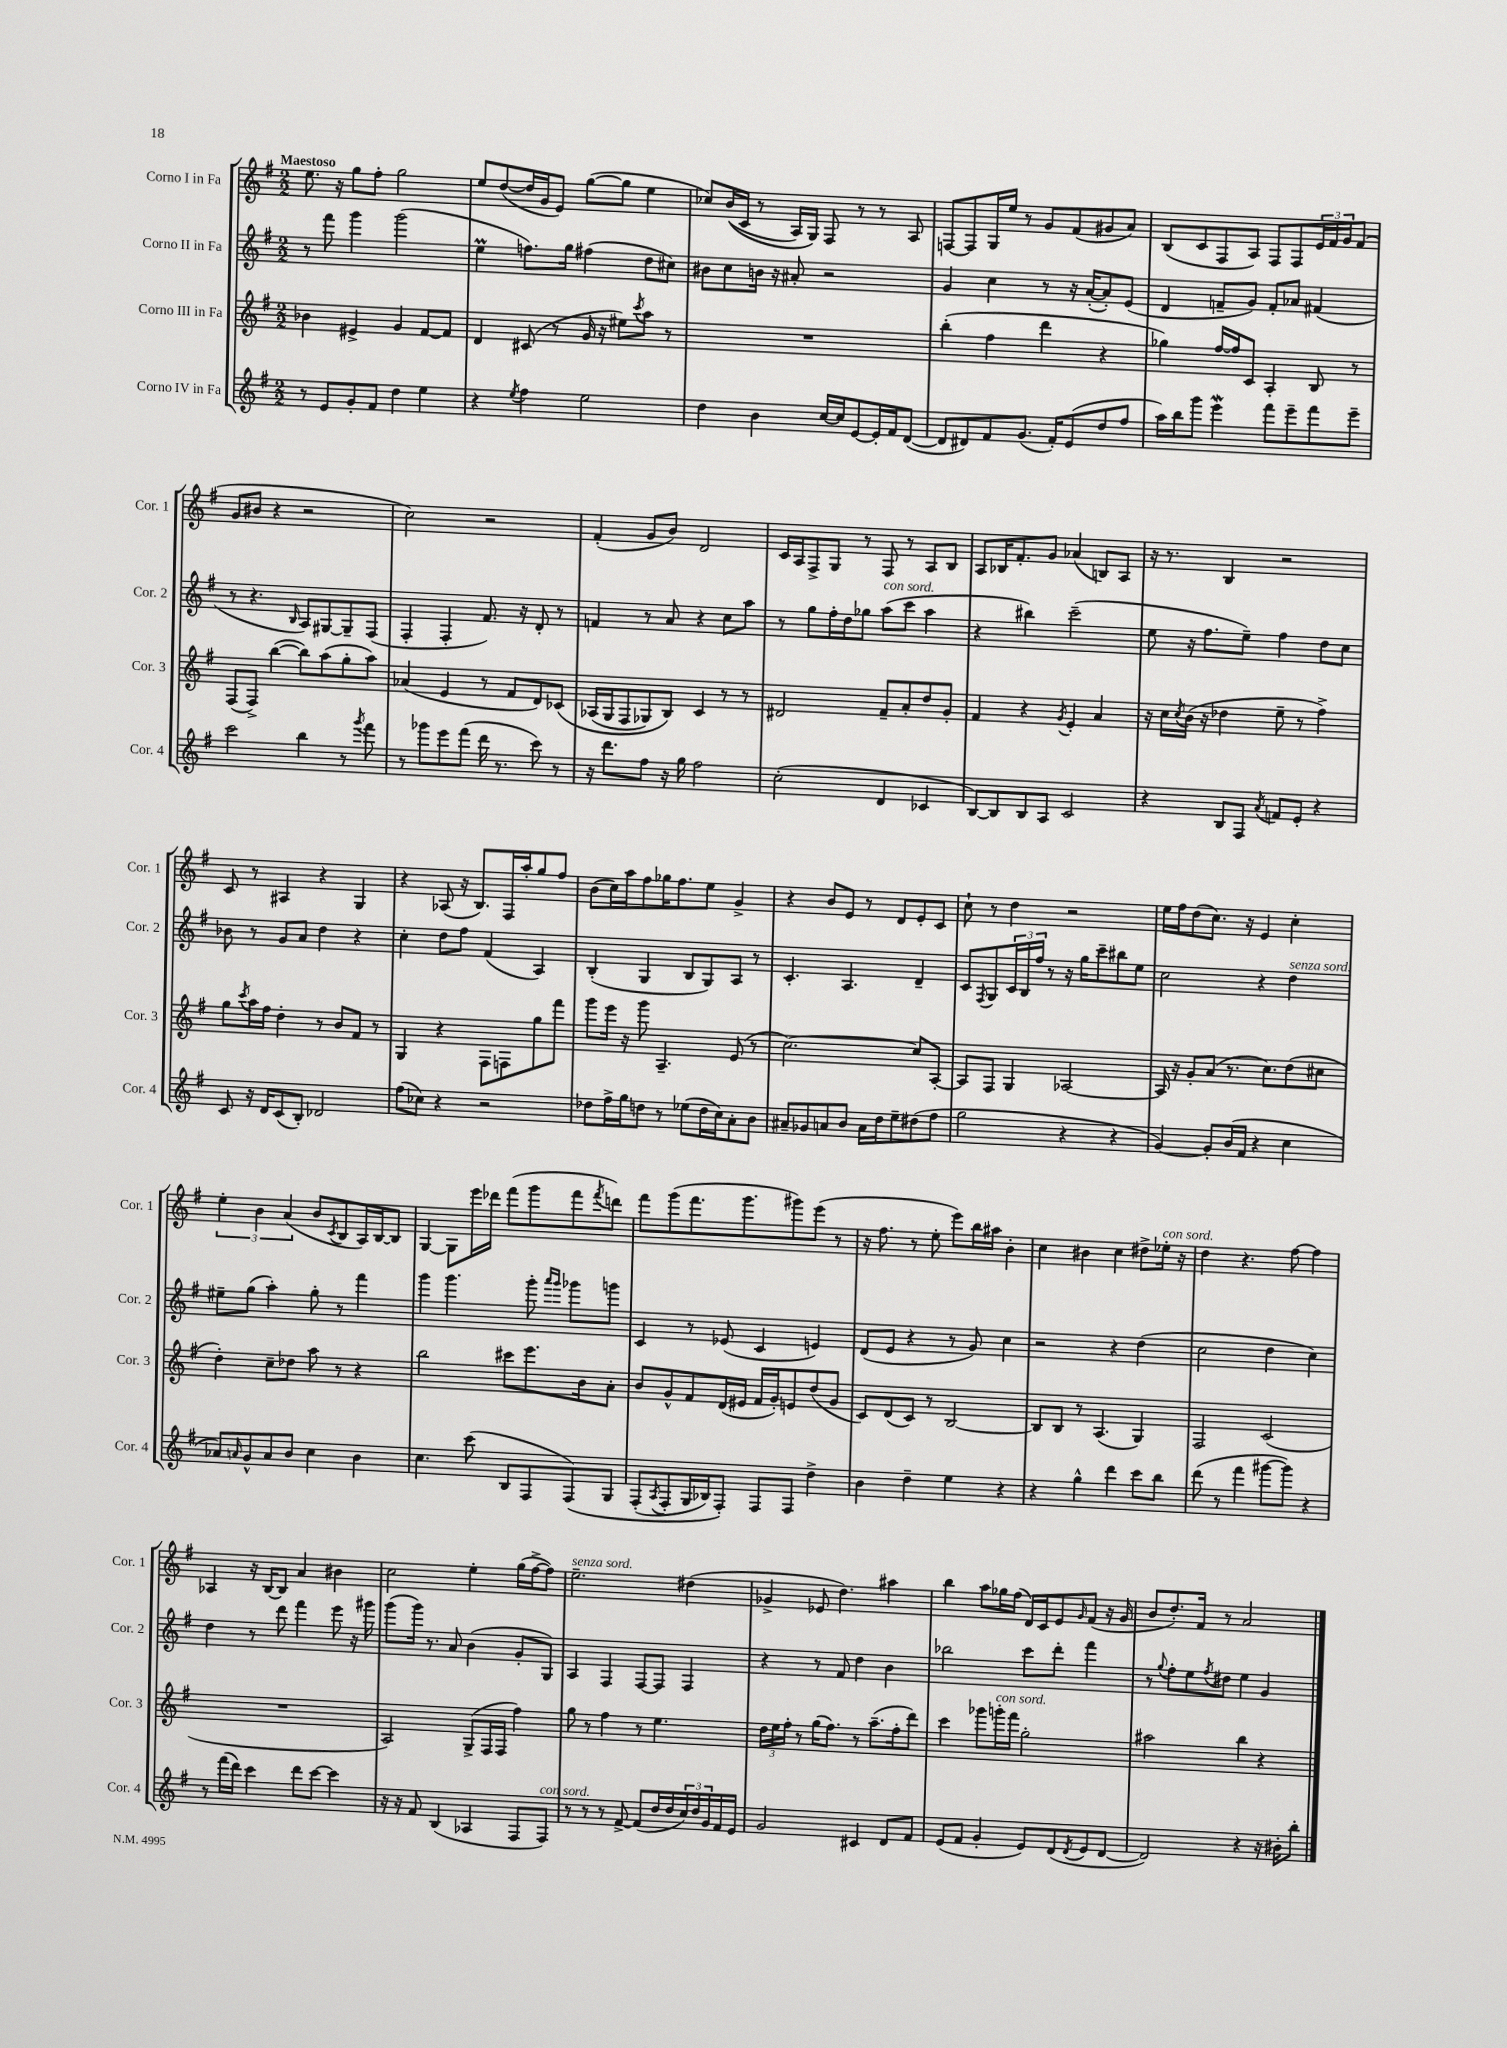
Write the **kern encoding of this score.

**kern	**kern	**kern	**kern
*staff4	*staff3	*staff2	*staff1
*clefG2	*clefG2	*clefG2	*clefG2
*k[f#]	*k[f#]	*k[f#]	*k[f#]
*M2/2	*M2/2	*M2/2	*M2/2
8r	4b-	8r	8.ee
8e	.	8fff#	.
.	.	.	16r
8g'	4e#^	4ggg	8gg
8f#	.	.	8ff#'
4dd	4g	(2ggg	2gg
4ee	[8f#	.	.
.	8f#]	.	.
=	=	=	=
4r	4d	4ee	8ee
.	.	.	([8dd
8qee	.	.	.
4ff#	(8c#	8.ff)	16dd]
.	.	.	16g
.	8r	.	8e)
.	.	16gg	.
2ee	16g	(4ff#	([8gg
.	16r	.	.
.	8ee#)	.	8gg]
.	8qccc	.	.
.	8aa	8dd	4ee
.	8r	8cc#)	.
=	=	=	=
4dd	1r	8b#	8cc-)
.	.	8cc	&((16b
.	.	.	16c
4b	.	16b	8r
.	.	16r	.
.	.	8a#'	16A)
.	.	.	16G&)
[16cc	.	2r	8F#
16cc]	.	.	.
[8e	.	.	8r
16e']	.	.	8r
16f#	.	.	.
([8d	.	.	8A
=	=	=	=
8d]	(4bb'	4g	[8F
8d#)	.	.	8F]
8f#	4ff#	4cc	16G
.	.	.	16ee
(8.g	.	.	8r
.	4ddd	8r	8g
16f#')	.	.	.
(8e	.	16r	(8f#
.	.	([16a'	.
8dd	4r	8a'])	8g#
8ff#	.	(8e	8a)
=	=	=	=
16aa)	4gg-)	4d	(8B
16bb	.	.	.
8ggg	.	.	8c
4eee	[16ff#	8f~	8F#
.	16ff#]	.	.
.	8c	8g)	8A)
8fff#	4A'	8f'	8F#
8eee~	.	8a-	8F#
8fff#	8B	(4f#	24e
.	.	.	24f#
.	.	.	24g
8eee~	8r	.	(8f#
=	=	=	=
2ccc	(8F#	8r	8g
.	8F#^)	4.r	8b#
.	([4bb	.	4r
.	.	16qqB	.
4bb	8bb])	8A)	2r
.	(8aa	[8G#	.
8r	8gg'	8G#~]	.
8qggg	.	.	.
8fff#	8aa)	(8F#	.
=	=	=	=
8r	(4a-	4F#'	2cc)
8ggg-	.	.	.
8eee	4e	4F#'	.
(8fff#	.	.	.
16ddd	8r	8.f#)	2r
8.r	.	.	.
.	8f#	.	.
.	.	16r	.
8ccc)	8d)	8d'	.
8r	&(8c-	8r	.
=	=	=	=
16r	(16A-	4f	(4f#'
8.ddd	16G	.	.
.	8F#	.	.
8ff#	8G-)	8r	8g
16r	8B&)	8a	8b)
16gg	.	.	.
2ff#	4c	4r	2d
.	8r	8cc	.
.	8r	8aa	.
=	=	=	=
(2cc'	2d#	8r	16c
.	.	.	16A
.	.	8gg	8F#^
.	.	16ff#'	8G
.	.	16dd	.
.	.	8gg-	8r
4d	8f#~	(8aa	8F#
.	8a'	8ccc	8r
4c-	8dd	4aa	8A
.	8g'	.	8B
=	=	=	=
[8B)	4f#	4r	8A
8B]	.	.	16B-
.	.	.	8.f#'
8B	4r	4bb#)	.
8A	.	.	8g
.	8qg	.	.
2c	4e'	(2ccc~	(4a-
.	4a	.	8B)
.	.	.	8A
=	=	=	=
4r	16r	8ee	16r
.	16cc	.	8.r
.	8qcc	.	.
.	(16b	16r	.
.	16r	8.ff#	.
8B	4dd-	.	4B
8F#	.	8ee~)	.
8qa	.	.	.
8f	8ee~	4ff#	2r
8e'	8r	.	.
4r	4ff#^)	8dd	.
.	.	8cc	.
=	=	=	=
8c	8gg	8b-	8c
.	8qccc	.	.
16r	16aa	8r	8r
16d	16ff#	.	.
(8c	4dd'	8g	4A#
8B')	.	8a	.
2d-	8r	4dd	4r
.	8b	.	.
.	8f#	4r	4G
.	8r	.	.
=	=	=	=
(8ff#	4G	4cc'	4r
8cc-)	.	.	.
4r	4r	8dd	(8A-
.	.	8ff#	16r
.	.	.	8.B)
2r	8F#	(4f#	.
.	8F	.	16F#
.	.	.	16aa'
.	8gg	4A)	8gg
.	8fff#	.	8ff#
=	=	=	=
8dd-	8ggg	(4B'	(8b
16ff#^	16eee	.	16cc)
16gg	16r	.	16aa
8dd	8ggg	4G	8ff#
8r	4.A~	.	16gg-
.	.	.	8.ff#
(8ee-	.	8B	.
16dd	.	8G)	8ee
16cc)	.	.	.
8a'	(8e	8A	4g^
8b	8r	8r	.
=	=	=	=
8a#~	[2.cc)	4.c'	4r
8g-	.	.	.
8a	.	.	8b
8b	.	4.A	8e
16a	.	.	8r
16dd	.	.	.
8ee~	.	.	8d
(8dd#	8cc]	4d~	8e'
8ff#	[8A'	.	8c
=	=	=	=
2gg	8A]	8c	8cc`
.	.	8qF#	.
.	8F#	8G	8r
.	4G	24c	4dd
.	.	24B	.
.	.	24ff#	.
.	.	8r	.
4r	[2A-	16r	2r
.	.	16gg	.
.	.	8ccc~	.
4r	.	8bb#	.
.	.	8ee	.
=	=	=	=
[4g)	16A-]	2cc	16ee
.	16r	.	16ff#
.	8g'	.	(8dd
8g']	(8a	.	8.cc)
(16b	8.r	.	.
16f#	.	.	16r
4r	.	4r	4e
.	8.cc)	.	.
4cc	(8dd	4dd	4cc'
.	8cc#	.	.
=	=	=	=
8a-)	4dd')	8ee#~	6ee'
16qqa	.	.	.
8g^^	.	(8gg	.
.	.	.	6b
8a	8cc~	4aa')	.
.	.	.	(6a
8b	8dd-	.	.
4cc	8aa	8gg'	8b
.	.	.	8qc
.	8r	8r	8B
4b	4r	4fff#	16A)
.	.	.	[16B
.	.	.	8B]
=	=	=	=
4.cc	2bb	4ggg	[4G
.	.	4.ggg	8G]
(8ccc	.	.	16eee
.	.	.	16ddd-
8B	8ccc#	.	(8fff#
8F#	8.eee	8ggg'	8ggg
.	.	16qqaaa	.
.	.	16qqggg	.
&(8F#)	.	8ggg-	8fff#
.	16b	.	.
.	.	.	8qfff#
8G	8a'	8ggg	8ddd)
=	=	=	=
(8F#'	8b	4c	8fff#
8qA	.	.	.
8F#'	8g^^	.	(8ggg
16G	8f#	8r	8.fff#
16B-)	.	.	.
8F#'&)	(16d	(8e-	.
.	16e#	.	8.ggg
8F#	16f#	4c	.
.	16g')	.	.
8F#	8e	.	8ggg#)
4dd^	(8dd	4e)	(8eee
.	8g	.	8r
=	=	=	=
4b	8c)	(8d	16r
.	.	.	8.ff#
.	(8d	8e	.
4dd~	8c)	4r	8r
.	8r	.	8ee'
4ee	[2B	8r	8eee)
.	.	8g)	16bb
.	.	.	16aa#
4r	.	4cc	4b'
=	=	=	=
4r	8B]	2r	4cc
.	8B	.	.
4gg^^	8r	.	4b#
.	(4.A	.	.
4ddd	.	4r	4cc
8ccc	4G)	(4dd	8dd#^
8bb	.	.	16ee-'
.	.	.	16r
=	=	=	=
(8ddd	2F#	2cc	4dd
8r	.	.	.
4fff#	.	.	4.r
[8ggg#	(2c	4dd	.
8ggg#])	.	.	[8ff#
4r	.	4cc)	4ff#]
=	=	=	=
8r	1r	4dd	4A-
(16fff#	.	.	.
16ddd)	.	.	.
4ccc	.	8r	16r
.	.	.	[16B
.	.	8ddd	8B]
8ddd	.	4fff#	4a
[8ccc	.	.	.
4ccc]	.	8eee	4b#
.	.	16r	.
.	.	16ggg#	.
=	=	=	=
16r	2A)	(8ggg	2cc
16r	.	.	.
8f#	.	16ggg)	.
.	.	8.r	.
(4B	.	.	.
.	.	8a	.
4A-	(8G^	(4b	4ee'
.	16F#	.	.
.	16F#	.	.
8F#	4ff#)	8g'	(16gg
.	.	.	[16ff#^
8F#)	.	8G)	8ff#])
=	=	=	=
8r	8gg	4A	2.ee~
8r	8r	.	.
8r	4ff#	4F#	.
[8f#^	.	.	.
(8f#]	8r	[8F#	.
16dd	4.ee	8F#]	.
16dd	.	.	.
24cc)	.	4F#	(4dd#
24dd	.	.	.
24g	.	.	.
16f#	.	.	.
16e	.	.	.
=	=	=	=
2g	24dd	4r	4g-^
.	24ee	.	.
.	24ff#'	.	.
.	8r	.	.
.	(16gg	8r	8e-
.	8.ff#)	.	.
.	.	8f#	4.dd)
4c#	8r	4dd	.
.	(8.aa~	.	.
8d	.	4b	4aa#
.	16ff#'	.	.
8f#	8ddd)	.	.
=	=	=	=
(8e	4ccc	2bb-	4bb
8f#	.	.	.
4g'	8ggg-	.	8aa
.	16ggg'	.	16gg-
.	16fff#	.	(16ff#
8e)	2gg'	8ccc	16d)
.	.	.	16c
(8d	.	8ddd'	8e
8qd	.	.	16qqg
8e	.	4fff#	(8f#
[8d	.	.	16r
.	.	.	16g
=	=	=	=
2d])	2aa#	8r	8b
.	.	8qqgg	.
.	.	8ff#'	8.dd')
.	.	8ee	.
.	.	.	16f#
.	.	8qff#	.
.	.	8dd#	8r
4r	4bb	4ee	2a
16r	4r	4g	.
16b#'	.	.	.
8bb'	.	.	.
==	==	==	==
*-	*-	*-	*-
